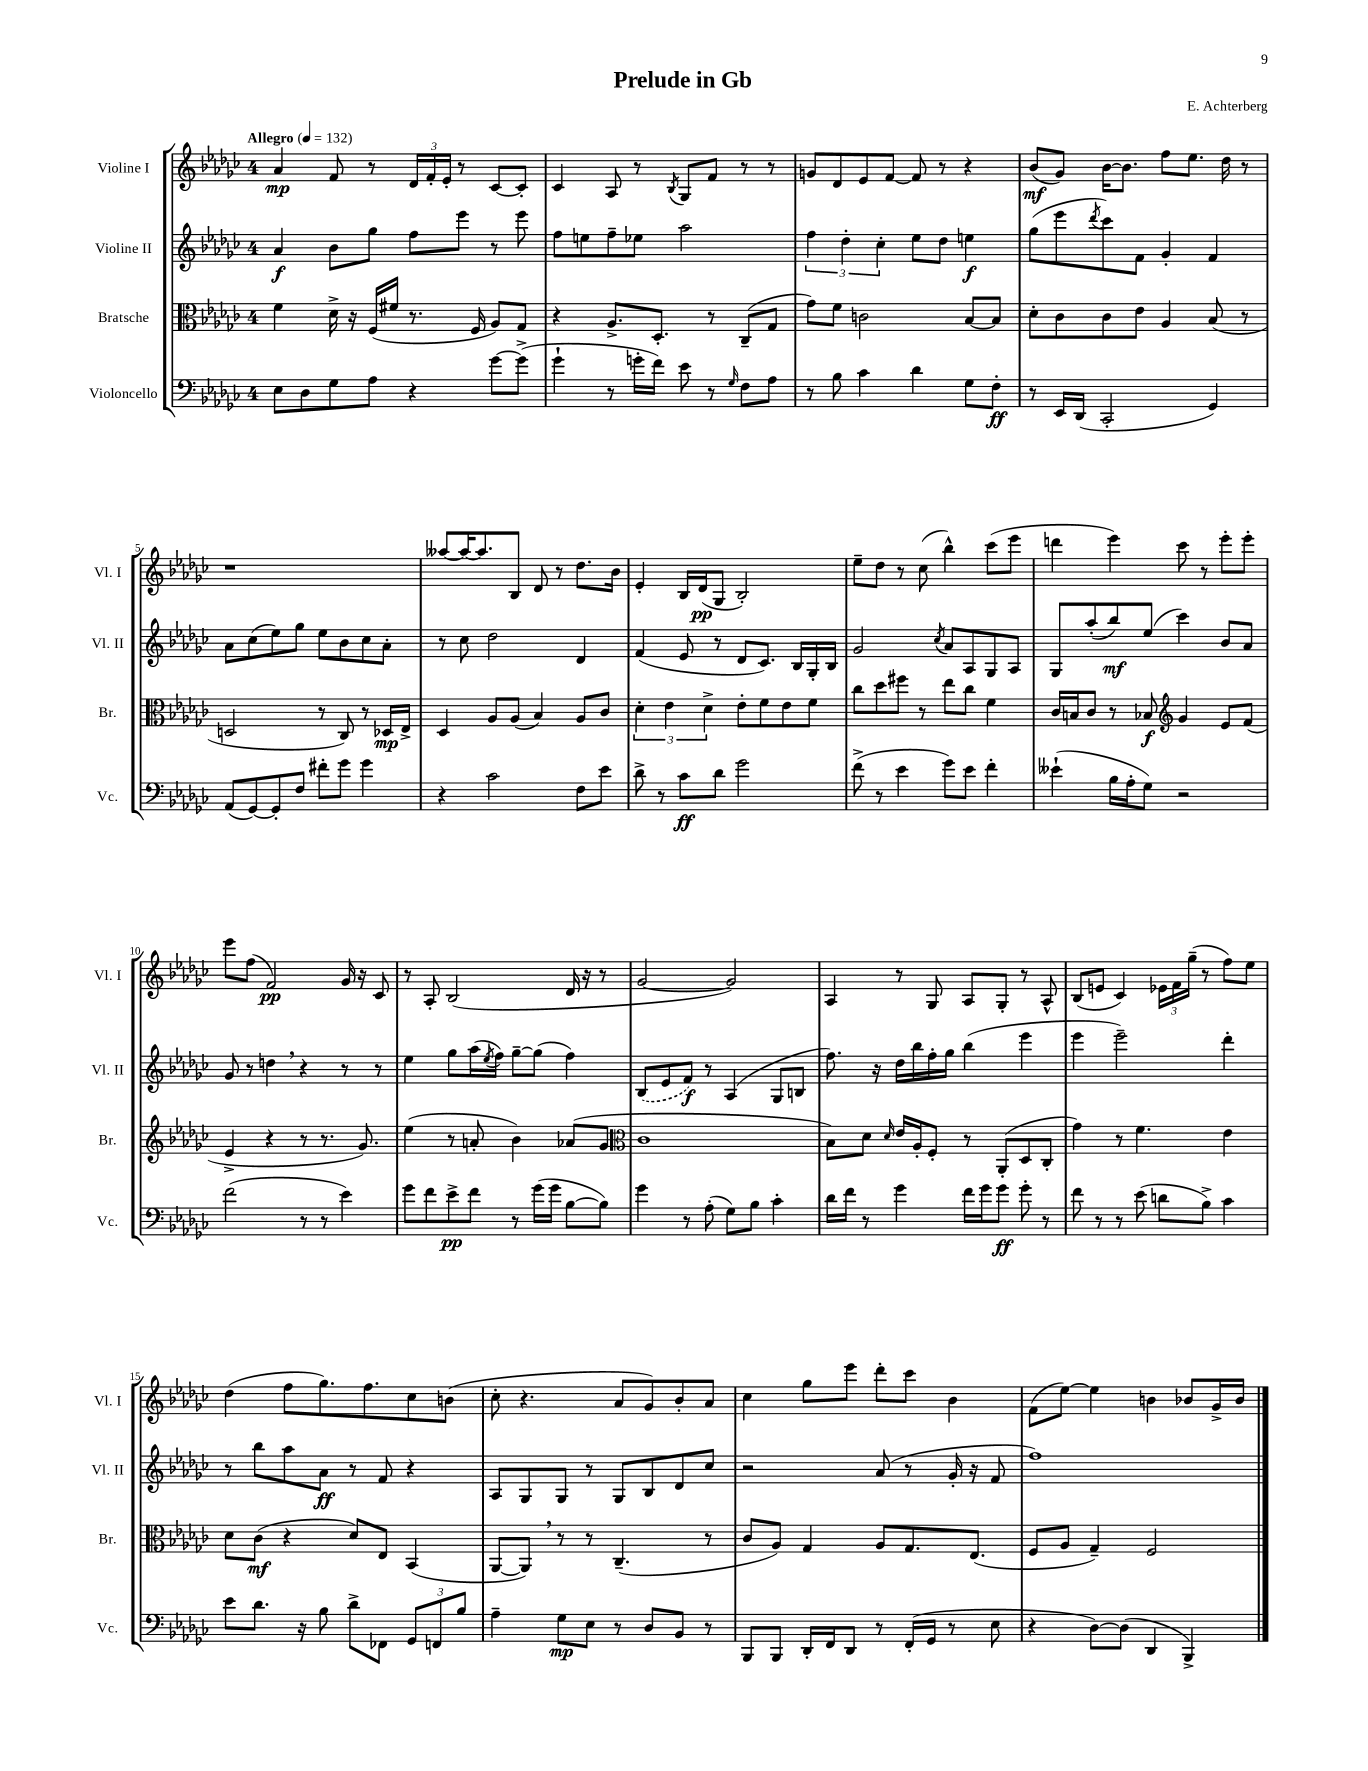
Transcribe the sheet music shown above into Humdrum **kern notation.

**kern	**kern	**kern	**kern
*staff4	*staff3	*staff2	*staff1
*clefF4	*clefC3	*clefG2	*clefG2
*k[b-e-a-d-g-c-]	*k[b-e-a-d-g-c-]	*k[b-e-a-d-g-c-]	*k[b-e-a-d-g-c-]
*M4/4	*M4/4	*M4/4	*M4/4
*MM132	*MM132	*MM132	*MM132
8E-	4f	4a-	4a-
8D-	.	.	.
8G-	16d-^	8b-	8f
.	16r	.	.
8A-	(16F	8gg-	8r
.	16f#	.	.
4r	8.r	8ff	24d-
.	.	.	24f'
.	.	.	24e-'
.	.	8eee-	8r
.	16F	.	.
[8g-	8A-)	8r	[8c-
(8g-^]	8G-	8eee-	8c-']
=	=	=	=
4g-`	4r	8ff	4c-
.	.	8ee	.
8r	8.A-^	8ff~	8A-
16g'	.	8ee-	8r
16f)	8.D-'	.	.
.	.	.	8qB-
8e-	.	2aa-	8G-
8r	8r	.	8f
16qqG-	.	.	.
8F	(8C-~	.	8r
8A-	8G-	.	8r
=	=	=	=
8r	8g-)	6ff	8g
8B-	8f	.	8d-
.	.	6dd-'	.
4c-	2c	.	8e-
.	.	6cc-'	.
.	.	.	[8f
4d-	.	8ee-	8f]
.	.	8dd-	8r
8G-	[8B-	4ee	4r
8F'	8B-]	.	.
=	=	=	=
8r	8d-'	(8gg-	(8b-
16EE-	8c-	8eee-	8g-)
(16DD-	.	.	.
.	.	8qddd-	.
2CC-'	8c-	8ccc-)	[16b-
.	.	.	8.b-]
.	8e-	8f	.
.	4A-	4g-'	8ff
.	.	.	8.ee-
4GG-)	(8B-	4f	.
.	.	.	16dd-
.	8r	.	8r
=	=	=	=
(8AA-	2D	8a-	1r
[8GG-)	.	(8cc-	.
8GG-']	.	8ee-)	.
8F	.	8gg-	.
8f#'	8r	8ee-	.
8g-	8C-)	8b-	.
4g-	8r	8cc-	.
.	16D-	8a-'	.
.	16E-^	.	.
=	=	=	=
4r	4D-	8r	[8aa--
.	.	8cc-	16aa--_
.	.	.	8.aa--]
2c-	8A-	2dd-	.
.	(8A-	.	8B-
.	4B-)	.	8d-
.	.	.	8r
8F	8A-	4d-	8.dd-
8e-	8c-	.	.
.	.	.	16b-
=	=	=	=
8d-^	6d-'	(4f	4e-'
8r	.	.	.
.	6e-	.	.
8c-	.	8e-	16B-
.	.	.	(16d-
.	6d-^	.	.
8d-	.	8r	8G-
2g-	8e-'	8d-	2B-')
.	8f	8.c-)	.
.	8e-	.	.
.	.	16B-	.
.	8f	16G-'	.
.	.	16B-	.
=	=	=	=
(8f^	8cc-	2g-	8ee-~
8r	8dd-	.	8dd-
4e-	8ff#	.	8r
.	8r	.	(8cc-
.	.	8qcc-	.
8g-)	8ee-	8a-	4bb-^^)
8e-	8cc-	8A-	.
4f'	4f	8G-	(8ccc-
.	.	8A-	8eee-
=	=	=	=
(4e--`	16c-	8G-	4ddd
.	16B	.	.
.	8c-	(8aa-'	.
16B-	8r	8bb-)	4eee-)
16A-'	.	.	.
8G-)	8B-	(8ee-	.
*	*clefG2	*	*
2r	4g-	4ccc-)	8ccc-
.	.	.	8r
.	8e-	8b-	8eee-'
.	(8f	8a-	8eee-'
=	=	=	=
(2f	4e-^	8g-	8eee-
.	.	8r	(8ff
.	4r	4dd	2f)
8r	8r	4r	.
8r	8.r	.	.
4e-)	.	8r	16g-
.	8.g-)	.	16r
.	.	8r	8c-
=	=	=	=
8g-	(4ee-	4ee-	8r
8f	.	.	8A-'
8e-^	8r	8gg-	(2B-
8f	8a'	(16aa-	.
.	.	8qee-	.
.	.	16ff)	.
8r	4b-)	[8gg-~	.
(16g-	.	(8gg-]	.
16g-	.	.	.
[8B-	(8a-	4ff)	16d-
.	.	.	16r
8B-])	8g-	.	8r
=	=	=	=
*	*clefC3	*	*
4g-	1c-	(8B-	[2g-
.	.	8e-	.
8r	.	8f)	.
(8A-'	.	8r	.
8G-)	.	(4A-	2g-])
8B-	.	.	.
4c-'	.	8G-	.
.	.	8B	.
=	=	=	=
16d-	8B-)	8.ff)	4A-
16f	.	.	.
8r	8d-	.	.
.	.	16r	.
.	16qqd-	.	.
4g-	16e-	16dd-	8r
.	16A-'	16bb-	.
.	8F'	16ff'	8G-
.	.	16gg-	.
16f	8r	(4bb-	8A-
16g-	.	.	.
8g-	(8AA-'	.	8G-'
8g-'	8D-	4eee-	8r
8r	8C-'	.	8A-^^
=	=	=	=
8f	4g-)	4eee-	(8B-
8r	.	.	8e
8r	8r	2eee-~)	4c-)
(8e-	4.f	.	.
8d	.	.	24e-
.	.	.	24f
.	.	.	(24gg-~
8B-^)	.	.	8r
4c-	4e-	4ddd-'	8ff)
.	.	.	8ee-
=	=	=	=
8e-	8d-	8r	(4dd-
8.d-	(8c-	8bb-	.
.	4r	8aa-	8ff
16r	.	.	.
8B-	.	8a-	8.gg-)
8d-^	8d-)	8r	.
.	.	.	8.ff
8FF-	8E-	8f	.
12GG-	(4BB-	4r	8cc-
12FF	.	.	.
.	.	.	(8b
12B-	.	.	.
=	=	=	=
4A-~	[8AA-	8A-	8cc-'
.	8AA-])	8G-	4.r
8G-	8r	8G-	.
8E-	8r	8r	.
8r	(4.C-~	8G-	8a-
8D-	.	8B-	8g-)
8BB-	.	8d-	8b-'
8r	8r	8cc-	8a-
=	=	=	=
8BBB-	8c-	2r	4cc-
8BBB-	8A-)	.	.
16DD-'	4G-	.	8gg-
16FF	.	.	.
8DD-	.	.	8eee-
8r	8A-	(8a-	8ddd-'
(16FF'	8.G-	8r	8ccc-
16GG-	.	.	.
8r	.	16g-'	4b-
.	(8.E-	16r	.
8E-	.	8f	.
=	=	=	=
4r	8F	1ff)	(8f
.	8A-	.	[8ee-)
[8D-)	4G-~)	.	4ee-]
(8D-]	.	.	.
4DD-	2F	.	4b
4BBB-^)	.	.	8b-
.	.	.	16g-^
.	.	.	16b-
==	==	==	==
*-	*-	*-	*-
